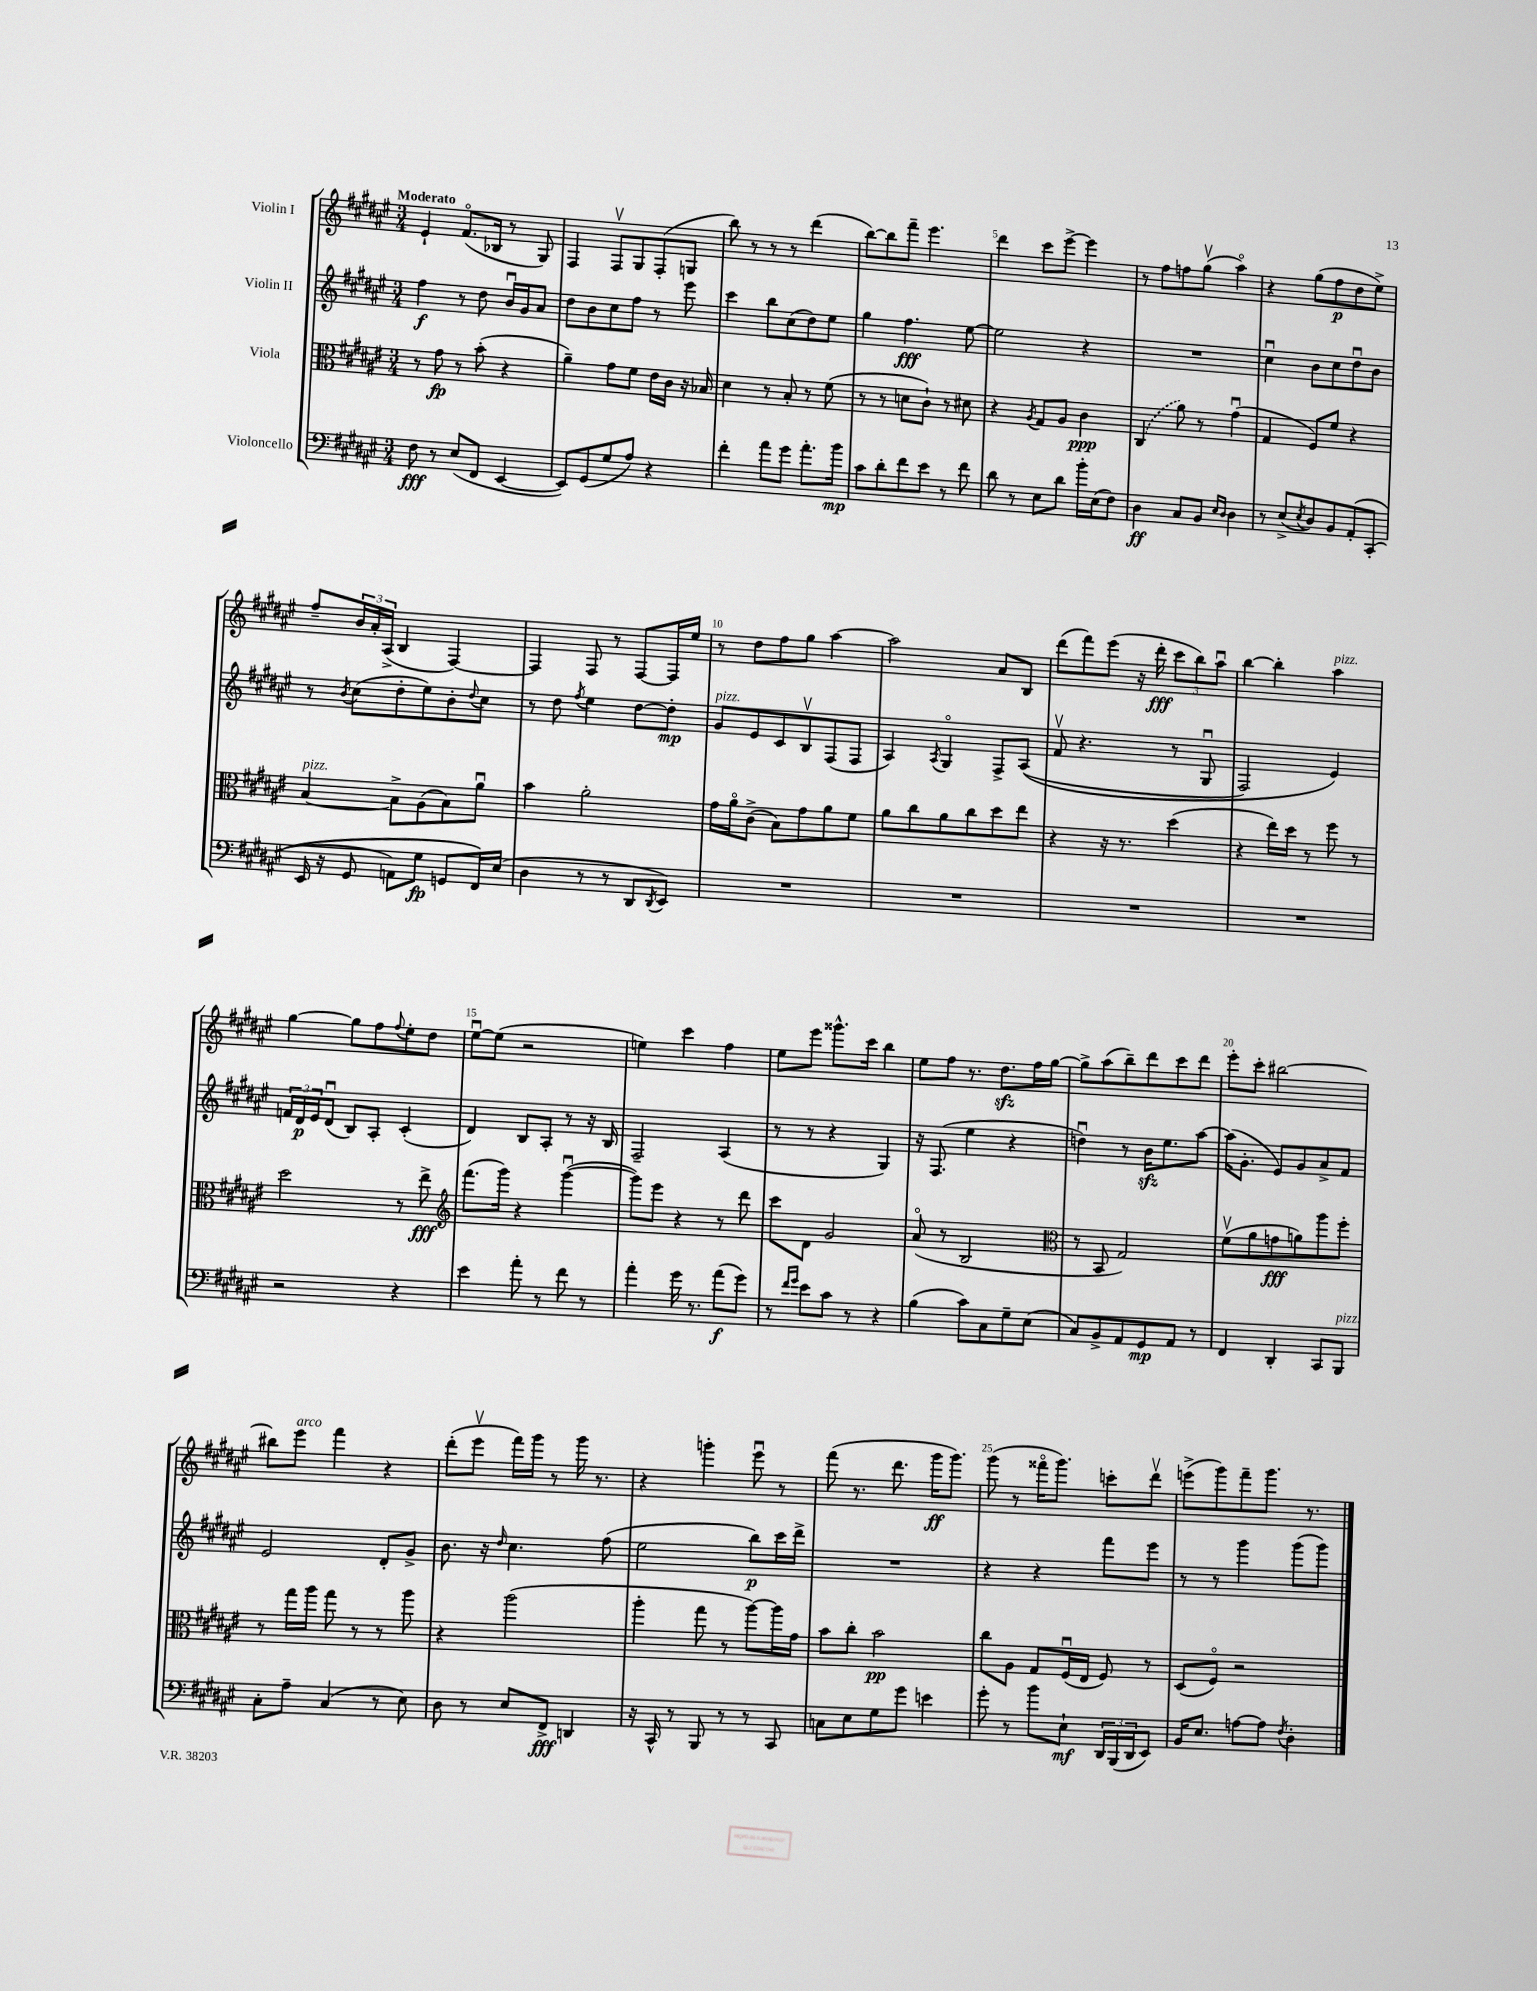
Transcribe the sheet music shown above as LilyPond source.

<<
\new StaffGroup <<
\new Staff = "s0" \with { instrumentName = "Violin I" } {
    \clef treble \key fis \major \numericTimeSignature \time 3/4 \tempo "Moderato"
    eis'4-! fis'8.\flageolet( bes16 r8 gis8) |
    fis4 fis8\upbow gis8 fis8-.( g8 |
    b''8) r8 r8 r8 dis'''4( |
    b''8~) b''8 fis'''8-- eis'''4. |
    dis'''4 cis'''8 eis'''8~-> eis'''4 |
    r8 fis''8 f''8 gis''8\upbow( ais''4\flageolet) |
    r4 gis''8( fis''8\p dis''8 eis''8->) |
    fis''8-- \tuplet 3/2 { b'16 ais'16-. ais16->( } b4 fis4~) |
    fis4 fis8 r8 fis8~ fis16 eis''16 |
    r8 dis''8 fis''8 gis''8 ais''4~ |
    ais''2 ais'8 b8 |
    dis'''8( fis'''8) eis'''8( r16 dis'''16-.\fff \tuplet 3/2 { cis'''8 b''8) ais''8\downbow } |
    b''4~ b''4-. ais''4^\markup { \italic "pizz." } |
    gis''4~ gis''8 fis''8 \appoggiatura { fis''8 } eis''8-. dis''8 |
    eis''8~\downbow eis''8( r2 |
    e''4) cis'''4 fis''4 |
    eis''8 eis'''8 gisis'''8.-^ cis'''16 b''4 |
    eis''8 fis''8 r8. dis''8.\sfz fis''16 gis''16~ |
    gis''8-> ais''8( b''8--) dis'''8 cis'''8 dis'''8 |
    eis'''8-. cis'''8-. bis''2~ |
    bis''8 eis'''8^\markup { \italic "arco" } fis'''4 r4 |
    dis'''8-.( eis'''8\upbow fis'''16) gis'''16 r8 gis'''16 r8. |
    r4 g'''4-. eis'''8\downbow r8 |
    fis'''8( r8. dis'''8. gis'''16\ff gis'''8.) |
    gis'''8( r8 fisis'''16\flageolet gis'''8.) c'''8-. dis'''8\upbow |
    e'''8->( gis'''8) fis'''8-- gis'''8. r8. \bar "|." |
}
\new Staff = "s1" \with { instrumentName = "Violin II" } {
    \clef treble \key fis \major \numericTimeSignature \time 3/4
    fis''4\f r8 dis''8 b'16\downbow gis'16 ais'8 |
    dis''8 b'8 cis''8 fis''8 r8 eis'''8 |
    cis'''4 b''8 cis''8( dis''8) eis''8 |
    gis''4 fis''4.\fff eis''8~ |
    eis''2 r4 |
    R2. |
    cis''4\downbow b'8 cis''8 dis''8\downbow b'8 |
    r8 \acciaccatura { b'8 } cis''8( dis''8-. eis''8) b'8-. \appoggiatura { dis''8 } cis''8 |
    r8 dis''8 \acciaccatura { fis''8 } eis''4 dis''8~ dis''8-.\mp |
    gis'8^\markup { \italic "pizz." } eis'8 cis'8 b8\upbow fis8( fis8 |
    ais4) \acciaccatura { ais8 } gis4\flageolet fis8-> ais8(\( |
    fis'8\upbow r4. r8 gis8\downbow |
    fis2) eis'4\) |
    \tuplet 3/2 { f'16 dis'16\p eis'16 } dis'8\downbow( b8) ais8-. cis'4-.( |
    dis'4) b8 ais8-. r8 r16 b16 |
    fis2-- ais4( |
    r8 r8 r4 gis4) |
    r16 fis8.( eis''4 r4 |
    d''4\downbow) r8 b'16\sfz eis''8. ais''8~ |
    ais''16( gis'8.-. eis'8) gis'8 ais'8-> fis'8 |
    eis'2 dis'8-. gis'8-> |
    b'8. r16 \grace { dis''16 } cis''4. fis''8( |
    eis''2 b''8\p) cis'''16 dis'''16-> |
    R2. |
    r4 r4 fis'''8 eis'''8 |
    r8 r8 gis'''4 gis'''8( gis'''8) \bar "|." |
}
\new Staff = "s2" \with { instrumentName = "Viola" } {
    \clef alto \key fis \major \numericTimeSignature \time 3/4
    r8 gis'8\fp r8 b'8-.( r4 |
    ais'4--) gis'8 fis'8 eis'16 cis'16 r16 bes16 |
    dis'4 r8 b8-. r8 fis'8( |
    r8 r8 d'8 cis'8-!) r8 dis'8 |
    r4 \acciaccatura { ais8 } gis8 ais8 cis'4\ppp |
    \once \slurDashed cis4( ais'8) r8 gis'4\downbow( |
    gis4 fis8) fis'8 r4 |
    b4~^\markup { \italic "pizz." } b8-> ais8( b8) ais'8\downbow |
    b'4 ais'2-. |
    gis'16 ais'16\flageolet cis'8->( b8) gis'8 ais'8 fis'8 |
    ais'8 cis''8 ais'8 cis''8 dis''8 eis''8 |
    r4 r16 r8. dis''4( |
    r4 eis''16) dis''16 r8 fis''8 r8 |
    dis''2 r8 eis''8->\fff |
    \clef treble fis'''8.( gis'''16) r4 gis'''4~\downbow( |
    gis'''8) eis'''8 r4 r8 dis'''8 |
    cis'''8 dis'8 gis'2 |
    ais'8\flageolet( r8 b2 |
    \clef alto r8 b,8 gis2) |
    fis'8\upbow( ais'8 g'8\fff a'8) ais''8 fis''8-. |
    r8 gis''16 ais''16 gis''8 r8 r8 ais''8 |
    r4 ais''2( |
    ais''4-. gis''8 r8 ais''8~) ais''16 gis'16 |
    b'8 cis''8-. b'2\pp |
    cis''8 ais8 gis8 fis16\downbow( eis16 fis8) r8 |
    dis8( fis8\flageolet) r2 \bar "|." |
}
\new Staff = "s3" \with { instrumentName = "Violoncello" } {
    \clef bass \key fis \major \numericTimeSignature \time 3/4
    fis8\fff r8 eis8( fis,8 eis,4~ |
    eis,8) gis,8( gis8 ais8) r4 |
    fis'4-. ais'8 gis'8 ais'8.-. b'16\mp |
    cis'8 dis'8-. fis'8 eis'8 r8 fis'8 |
    dis'8 r8 eis8 dis'8 b'16-. eis16( fis8) |
    dis4\ff cis8 b,8 \grace { eis16 dis16 } dis4 |
    r8 eis8->( \acciaccatura { eis8 } dis8) b,8 ais,8-.\( cis,8-.( |
    eis,16 r16 gis,8 a,8) gis8\fp g,8 fis,16\) eis16( |
    dis4 r8 r8 dis,8 \acciaccatura { dis,8 } eis,8) |
    R2. |
    R2. |
    R2. |
    R2. |
    r2 r4 |
    eis'4 ais'8-. r8 fis'8 r8 |
    ais'4-. gis'16 r8. ais'8\f( gis'8) |
    r8 \grace { fis'16 gis'16 } eis'8 cis'8 r8 r4 |
    b4( cis'8) cis8 gis8-- eis8( |
    cis8) b,8-> ais,8 gis,8\mp ais,8 r8 |
    fis,4 dis,4-. cis,8 b,,8^\markup { \italic "pizz." } |
    cis8-. ais8-- cis4( r8 eis8) |
    dis8 r8 eis8 fis,8->\fff d,4 |
    r16 cis,16-^ r8 b,,8 r8 r8 cis,8 |
    c8 eis8 gis8 gis'8 e'4 |
    gis'8-. r8 b'8 eis8-!\mf \tuplet 3/2 { dis,16 b,,16( dis,16 } eis,8) |
    b,16 eis8. a8~ a8 \acciaccatura { fis8 } dis4-. \bar "|." |
}
>>
>>
\layout { \context { \Score \override BarNumber.break-visibility = ##(#f #t #t) barNumberVisibility = #(every-nth-bar-number-visible 5) } }
